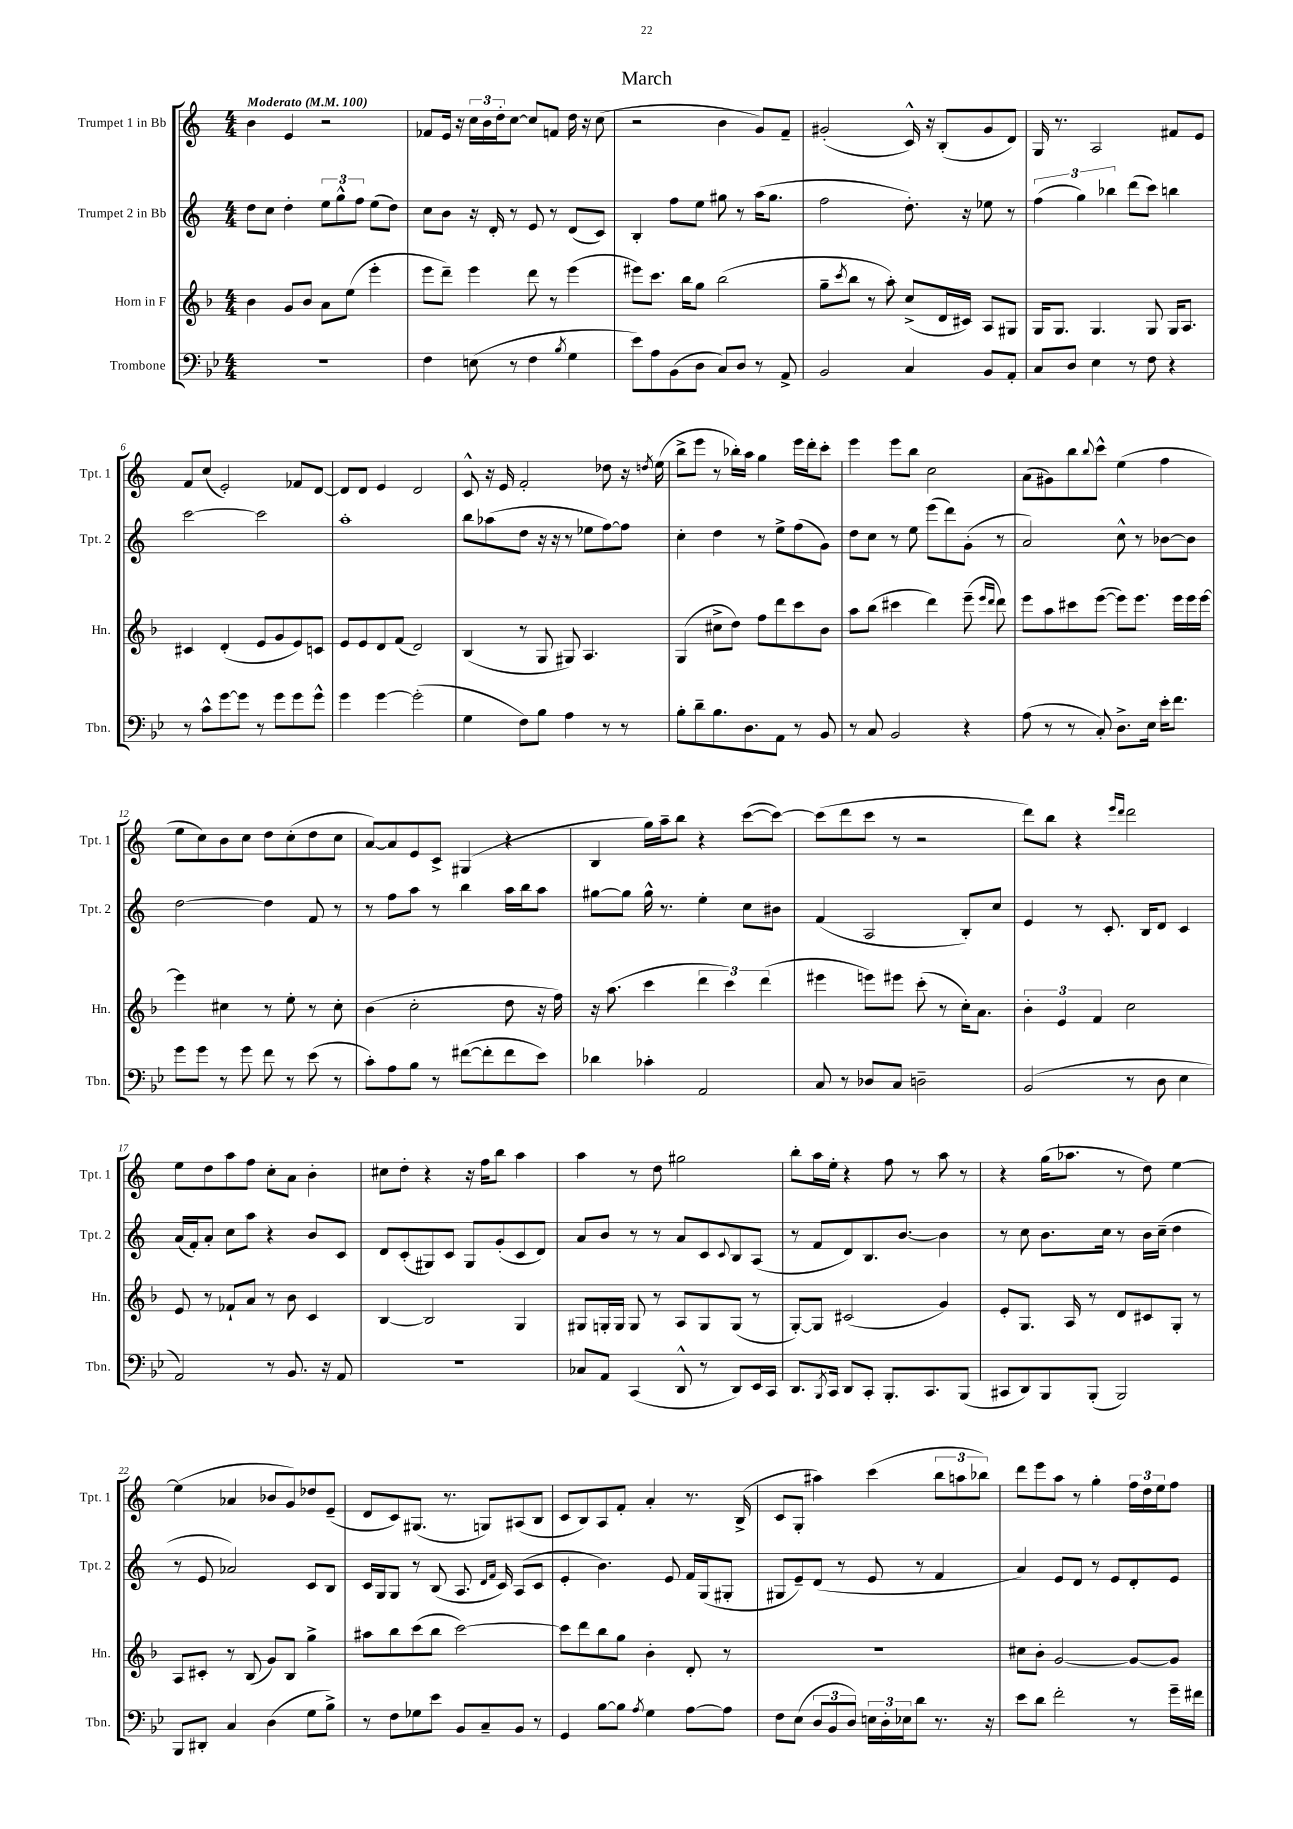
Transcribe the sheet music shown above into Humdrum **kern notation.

**kern	**kern	**kern	**kern
*part4	*part3	*part2	*part1
*staff4	*staff3	*staff2	*staff1
*I"Trombone	*I"Horn in F	*I"Trumpet 2 in Bb	*I"Trumpet 1 in Bb
*I'Tbn.	*I'Hn.	*I'Tpt. 2	*I'Tpt. 1
*clefF4	*clefG2	*clefG2	*clefG2
*k[b-e-]	*k[b-]	*k[]	*k[]
*M4/4	*M4/4	*M4/4	*M4/4
*MM100	*MM100	*MM100	*MM100
=1	=1	=1	=1
!	!	!	!LO:TX:a:B:t=Moderato
1r	4b-\	8dd\L	4b\
.	.	8cc\J	.
.	8g/L	4dd'\	4e/
.	8b-/J	.	.
.	8a\L	12ee\L	2r
.	.	12gg^^\	.
.	(8ee\J	.	.
.	.	12ff\J	.
.	4eee'\	(8ee\L	.
.	.	8dd\J)	.
=2	=2	=2	=2
4F\	8eee\L	8cc\L	8f-X/L
.	8ddd~\J)	8b\J	16e/Jk
.	.	.	16r
(8En\	4eee\	16r	24cc\LL
.	.	.	24b\
.	.	16d'/	.
.	.	.	24dd'\J
8r	.	8r	[8cc\J
4F\	8ddd\	8e/	8cc/L]
.	8r	8r	8fn/J
8qB-/	.	.	.
4G\	(4eee\	(8d/L	16dd\
.	.	.	16r
.	.	8c/J)	(8cc\
=3	=3	=3	=3
8e-\L)	8eee#X\L)	4B'/	2r
8A\	8.ccc\J	.	.
(8BB-\	.	8ff\L	.
.	16bb-\KL	.	.
8D\J	8gg\J	8ee\J	.
8C/L)	(2bb-\	8gg#X\	4b\
8D/J	.	8r	.
8r	.	(16aa\KL	8g/L)
.	.	8.gg#\J	.
8AA^/	.	.	8f~/J
=4	=4	=4	=4
2BB-/	8gg~\L	2ff\	(2g#X'/
.	8qccc/	.	.
.	8bb-\J	.	.
.	8r	.	.
.	8aa'\)	.	.
4C/	(8cc^/L	8.dd'\)	16c^^/)
.	.	.	16r
.	16d/L	.	(8B'/L
.	16c#X/JJ)	16r	.
8BB-/L	8A/L	8ee-X\	8g#/
8AA'/J	8G#X/J	8r	8d/J)
=5	=5	=5	=5
8C/L	16G/KL	(6ff\	16G/
.	8.G/J	.	8.r
8D/J	.	.	.
.	.	6gg\)	.
4E-\	4.G/	.	2A/
.	.	6bb-X\	.
8r	.	(8ddd\L	.
8F\	8G/	8ccc\J)	.
4r	16G/KL	4bbn\	8f#X/L
.	8.A/J	.	.
.	.	.	8e/J
!!LO:LB:g=z
=6	=6	=6	=6
8r	4c#X/	[2ccc\	8f/L
8c^^\L	.	.	(8cc/J
[8g\	(4d'/	.	2e'/)
8g\J]	.	.	.
8r	8e/L	2ccc\]	.
8g\L	8g/	.	.
8g\	8e/)	.	8f-X/L
8g^^\J	8cn/J	.	[8d/J
=7	=7	=7	=7
4g\	8e/L	1aa'	8d/L]
.	8e/	.	8d/J
[4g\	8d/	.	4e/
.	(8f/J	.	.
(2g'\]	2d/)	.	2d/
=8	=8	=8	=8
4G\	(4B-/	8bb\L	8c^^/
.	.	(8aa-X\	16r
.	.	.	16e/
8F\L)	8r	8dd\J	2f'/
8B-\J	8G/	16r	.
.	.	16r	.
4A\	8G#X/)	8r	.
.	4.A/	8ee-X\L	.
8r	.	[8ff\)	8dd-X\
8r	.	8ff\J]	16r
.	.	.	8qddn/
.	.	.	(16ee\
=9	=9	=9	=9
8B-'\L	(4G/	4cc'\	8bb^\L
8d~\	.	.	8eee\J
8.B-\	8cc#X^\L	4dd\	8r
.	8dd\J)	.	16bb-X'\LL)
8.D\	.	.	16aa\JJ
.	8ff\L	8r	4gg\
8AA\J	8ddd\	8ee^\L	.
8r	8ccc\	(8ff\	16eee\LL
.	.	.	16ddd'\J
8BB-/	8b-\J	8g\J)	8ccc'\J
=10	=10	=10	=10
8r	8aa\L	8dd\L	4eee\
8C/	(8bb-\J	8cc\J	.
2BB-/	4ccc#X\	8r	8eee\L
.	.	8ee\	8bb\J
.	4ddd\)	(8eee\L	2cc\
.	.	8ddd\)	.
4r	(8eee~\	(8g'\J	.
.	16qqeee/LL	.	.
.	16qqddd/JJ	.	.
.	8ddd\)	8r	.
=11	=11	=11	=11
(8A\	8eee\L	2a/)	(8a\L
8r	8aa\	.	8g#X\)
8r	8ccc#X\	.	8bb\
.	.	.	8qqbb/
8C'/)	([8eee\J	.	8ccc^^\J
8.D^\L	8eee\L])	8cc^^\	(4ee\
.	8.eee\J	8r	.
16E-\Jk	.	.	.
16e-'\KL	.	[8b-X\L	4ff\
8.f\J	16eee\LL	.	.
.	16eee\	8b-\J]	.
.	[16eee\JJ	.	.
!!LO:LB:g=z
=12	=12	=12	=12
8g\L	4eee\]	[2dd\	8ee\L
8g\J	.	.	8cc\)
8r	4cc#X\	.	8b\
8g\	.	.	8cc\J
8f\	8r	4dd\]	8dd\L
8r	8ee'\	.	(8cc'\
(8e-\	8r	8f/	8dd\
8r	8cc#'\	8r	8cc\J
=13	=13	=13	=13
8c'\L)	(4b-\	8r	[8a/L)
8A\	.	8ff\L	8a/]
8B-\J	2cc'\	8aa\J	8e/
8r	.	8r	8c^/J
([8f#X\L	.	4bb\	(4G#X/
8f#'\]	.	.	.
8f#\	8dd\	16aa\LL	4r
.	.	16bb\J	.
8e-\J)	16r	8aa\J	.
.	16ff\)	.	.
=14	=14	=14	=14
4d-X\	16r	[8gg#X\L	4B/
.	(8.aa\	.	.
.	.	8gg#\J]	.
4c-X'\	4ccc\	16gg#^^\	16gg\LL)
.	.	8.r	16aa~\J
.	.	.	8bb\J
2AA/	6ddd\	4ee'\	4r
.	6ccc\)	.	.
.	.	8cc\L	([8ccc\L
.	(6ddd\	.	.
.	.	8b#X\J	8ccc\J_)
=15	=15	=15	=15
8C/	4eee#X\	(4f/	(8ccc\L]
8r	.	.	8ddd\
8D-X/L	8eeen\L)	2A/	8ccc\J
8C/J	8eee#X\J	.	8r
2Dn~\	(8ccc'\	.	2r
.	8r	.	.
.	16cc'\KL)	8B'/L)	.
.	8.a\J	.	.
.	.	8cc/J	.
=16	=16	=16	=16
(2BB-/	6b-'\	4e/	8ddd\L)
.	.	.	8bb\J
.	6e/	.	.
.	.	8r	4r
.	6f/	.	.
.	.	8.c'/	.
.	.	.	16qqeee/LL
.	.	.	16qqddd/JJ
8r	2cc\	.	2ddd\
.	.	16B/KL	.
8D\	.	8d/J	.
4E-\	.	4c/	.
!!LO:LB:g=z
=17	=17	=17	=17
2AA/)	8e/	(16a/LL	8ee\L
.	.	16f'/J)	.
.	8r	8a'/J	8dd\
.	8f-X`/L	8cc\L	8aa\
.	8a/J	8aa\J	8ff\J
8r	8r	4r	8cc'\L
8.BB-/	8b-\	.	8a\J
.	4c/	8b/L	4b'\
16r	.	.	.
8AA/	.	8c/J	.
=18	=18	=18	=18
1r	[4B-/	8d/L	8cc#X\L
.	.	(8c'/	8dd'\J
.	2B-/]	8G#X/)	4r
.	.	8c/J	.
.	.	8G#/L	16r
.	.	.	16ff\KL
.	.	(8g'/	8bb\J
.	4G/	8c/	4aa\
.	.	8d/J)	.
=19	=19	=19	=19
8C-X/L	8G#X/L	8a/L	4aa\
8AA/J	16Gn'/L	8b/J	.
.	16G/JJ	.	.
(4CC/	8G/	8r	8r
.	8r	8r	8dd\
8DD^^/	8A/L	8a/L	2gg#X\
8r	8G/	8c/	.
.	.	8qqc/	.
8DD/L)	(8G/J	8B/	.
16EE-/L	8r	(8A/J	.
16CC/JJ	.	.	.
=20	=20	=20	=20
8.DD/L	[8G'/L)	8r	8bb'\L
.	8G/J]	8f/L	16aa\L
8qBBB-/	.	.	.
16CC/Jk	.	.	16ee'\JJ
8DD/L	(2c#X/	8d/)	4r
8CC'/J	.	8.B/	.
8.BBB-'/L	.	.	8ff\
.	.	[8.b/J	.
.	.	.	8r
8.CC/	.	.	.
.	4g/)	4b\]	8aa\
(8BBB-/J	.	.	8r
=21	=21	=21	=21
8CC#X/L	8e'/L	8r	4r
8DD/)	8.G/J	8cc\	.
8BBB-/	.	8.b\L	(16gg\KL
.	16A/	.	8.aa-X\J
(8BBB-'/J	8r	.	.
.	.	16cc\Jk	.
2BBB-/)	8d/L	8r	8r
.	8c#X/	16b\LL	8dd\)
.	.	(16cc~\JJ	.
.	8G'/J	4dd\	[4ee\
.	8r	.	.
!!LO:LB:g=z
=22	=22	=22	=22
8BBB-/L	8A/L	8r	(4ee\]
8DD#X'/J	8c#X'/J	8e/	.
4C/	8r	2a-X/)	4a-X/
.	(8B-/	.	.
(4D\	8g/L)	.	8b-X/L
.	8B-/J	.	8g/)
8G\L	4gg^\	8c/L	8dd-X/
8B-^\J)	.	8B/J	(8e~/J
=23	=23	=23	=23
8r	8aa#X\L	16c/LL	8d/L
.	.	16G/J	.
8F\L	8bb-\	8G/J	8c/)
8G-X\	(8ccc\	8r	(8.G#X/J
8e-\J	8bb-\J	(8B/	.
.	.	.	8.r
8BB-/L	[2ccc\)	8.A/	.
8C~/	.	.	8Gn/L)
.	.	16qqd/LL	.
.	.	16qqf/JJ	.
.	.	16c/)	.
8BB-/J	.	(8A/L	(8A#X/
8r	.	8c/J	8B/J
=24	=24	=24	=24
4GG/	8ccc\L]	4e'/	8c/L
.	8ddd\	.	8B/)
[8B-\L	8bb-\	4.b\)	8A/
8B-\J]	8gg\J	.	8f'/J
8qA/	.	.	.
4G\	4b-'\	.	4a'/
.	.	8e/	.
[8A\L	8d'/	16f/LL	8.r
.	.	(16G/J	.
8A\J]	8r	8G#X'/J	.
.	.	.	(16B^/
=25	=25	=25	=25
8F\L	1r	8G#X/L	8c/L
(8E-\J	.	8e~/)	8G'/J
12D/L	.	(8d/J	4aa#X\)
12BB-/	.	.	.
.	.	8r	.
12D/J)	.	.	.
24En\LL	.	8e/	(4ccc\
24D'\	.	.	.
24E-X\J	.	.	.
8d\J	.	8r	.
8.r	.	4f/	12bb\L
.	.	.	12aan\
.	.	.	12bb-X\J)
16r	.	.	.
=26	=26	=26	=26
8e-\L	8cc#X\L	4a/)	8ddd\L
8d\J	8b-'\J	.	8eee\
2f'\	[2g/	8e/L	8aa\J
.	.	8d/J	8r
.	.	8r	4gg'\
.	.	8e/L	.
8r	8g/L_	8d'/	24ff\LL
.	.	.	24dd\
.	.	.	24ee\J
16g~\LL	8g/J]	8e/J	8ff\J
16f#X\JJ	.	.	.
==	==	==	==
*-	*-	*-	*-
